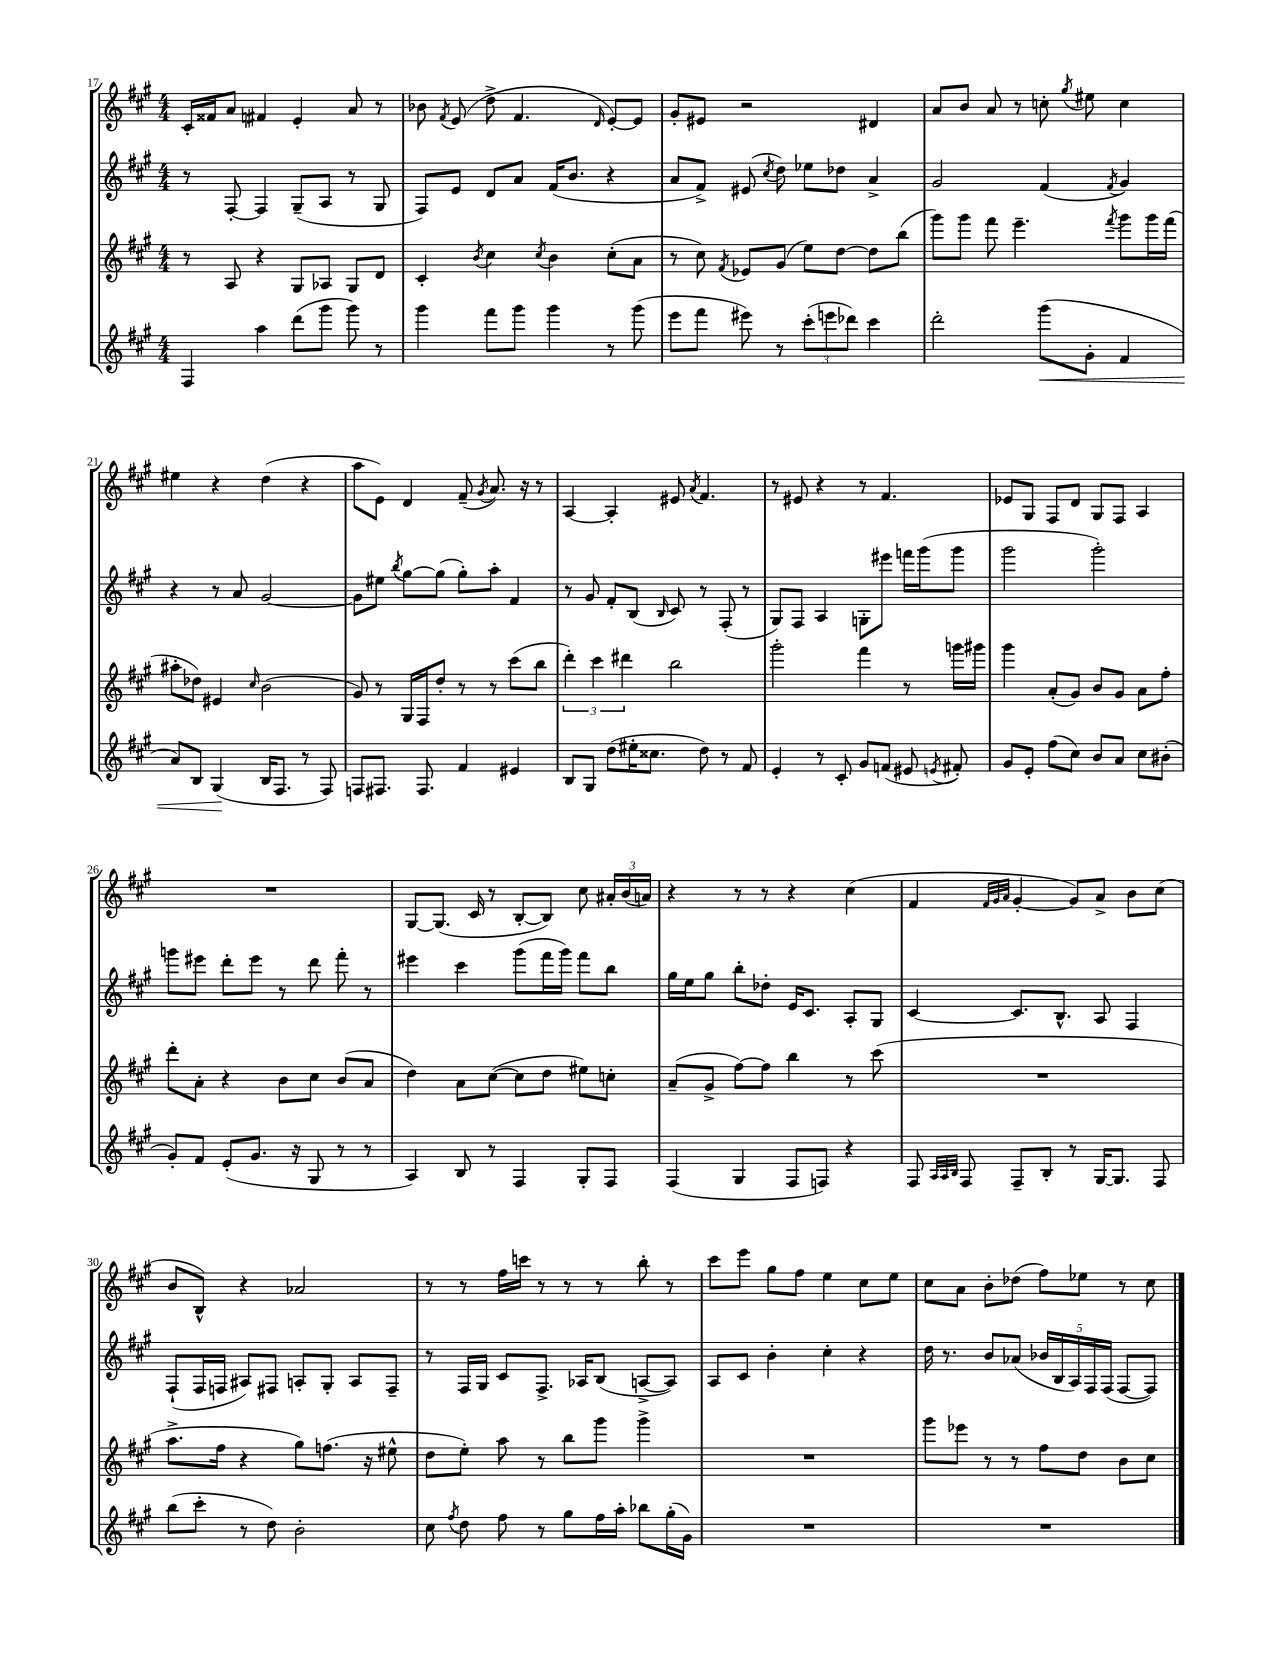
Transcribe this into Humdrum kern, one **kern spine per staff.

**kern	**kern	**kern	**kern
*staff4	*staff3	*staff2	*staff1
*clefG2	*clefG2	*clefG2	*clefG2
*k[f#c#g#]	*k[f#c#g#]	*k[f#c#g#]	*k[f#c#g#]
*M4/4	*M4/4	*M4/4	*M4/4
4F#	8r	8r	16c#'
.	.	.	16f##
.	8A	[8F#'	8a
4aa	4r	4F#]	4f#
(8ddd	8G#	(8G#~	4e'
8ggg#	8A-	8A	.
8ggg#)	8G#	8r	8a
8r	8d	8G#	8r
=	=	=	=
4ggg#	4c#'	8F#)	8b-
.	.	.	8qf#
.	.	8e	(8e
.	8qb	.	.
8fff#	4cc#	8d	8dd^
8ggg#	.	8a	4.f#
.	8qcc#	.	.
4ggg#	4b	(16f#	.
.	.	8.b	.
.	.	.	16qqd
8r	(8cc#'	4r	[8e')
(8ggg#	8a	.	8e]
=	=	=	=
8eee	8r	8a	8g#'
8fff#	8cc#)	8f#^)	8e#
.	8qf#	.	.
8eee#)	8e-	(8e#	2r
.	.	8qcc#	.
8r	(8g#	8dd)	.
(12ccc#'	8ee)	8ee-	.
12eee	.	.	.
.	[8dd	8dd-	.
12ddd-)	.	.	.
4ccc#	8dd]	4a^	4d#
.	(8bb	.	.
=	=	=	=
2ddd'	8ggg#)	2g#	8a
.	8ggg#	.	8b
.	8fff#	.	8a
.	4.eee~	.	8r
(8ggg#	.	(4f#	8cc'
.	.	.	8qgg#
8g#'	.	.	8ee#
.	8qfff#	8qf#	.
4f#	8ggg#	4g#)	4cc
.	16ggg#	.	.
.	(16fff#	.	.
=	=	=	=
8a)	8aa#'	4r	4ee#
8B	8dd-)	.	.
(4G#	4e#	8r	4r
.	.	8a	.
.	16qqcc#	.	.
16B	(2b	[2g#	(4dd
8.F#	.	.	.
8r	.	.	4r
8F#)	.	.	.
=	=	=	=
8F	8g#)	8g#]	8aa
8.F#	8r	8ee#	8e)
.	.	8qbb	.
.	16G#	[8gg#	4d
8.F#	16F#	.	.
.	8dd'	(8gg#]	.
4f#	8r	8gg#')	(8f#~
.	.	.	8qg#
.	8r	8aa'	8.a)
4e#	(8ccc#	4f#	.
.	.	.	16r
.	8bb	.	8r
=	=	=	=
8B	6ddd')	8r	[4A
8G#	.	8g#	.
.	6ccc#	.	.
(8dd	.	8f#'	4A']
.	6ddd#	.	.
16ee#'	.	(8B	.
8.cc##	.	.	.
.	.	16qqB	.
.	2bb	8c#)	8e#
.	.	.	8qa
8dd)	.	8r	4.f#
8r	.	(8F#'	.
8f#	.	8r	.
=	=	=	=
4e'	2ggg#'	8G#)	8r
.	.	8F#	8e#
8r	.	4A	4r
8c#'	.	.	.
8g#	4fff#	8G'	8r
(8f	.	8eee#	4.f#
8e#	8r	16fff	.
.	.	(16ggg#	.
8qe	.	.	.
8f#')	16ggg	8ggg#	.
.	16ggg#	.	.
=	=	=	=
8g#	4ggg#	2ggg#	8e-
8e'	.	.	8G#
(8ff#	(8a'	.	8F#
8cc#)	8g#)	.	8d
8b	8b	2ggg#')	8G#
8a	8g#	.	8F#
8cc#	8a	.	4A
(8b#'	8ff#'	.	.
=	=	=	=
8g#')	8ddd'	8ggg	1r
8f#	8a'	8eee#	.
(8e'	4r	8ddd'	.
8.g#	.	8eee#	.
.	8b	8r	.
16r	.	.	.
8G#	8cc#	8ddd	.
8r	(8b	8fff#'	.
8r	8a	8r	.
=	=	=	=
4A)	4dd)	4eee#	[8G#
.	.	.	(8.G#]
8B	8a	4ccc#	.
.	.	.	16c#
8r	([8cc#	.	8r
4F#	8cc#]	(8ggg#	[8B'
.	8dd	16fff#	8B])
.	.	16ggg#)	.
8G#'	8ee#)	8fff#	8cc#
8F#	8cc'	8bb	24a#'
.	.	.	(24b
.	.	.	24a)
=	=	=	=
(4F#	(8a~	16gg#	4r
.	.	16ee	.
.	8g#^	8gg#	.
4G#	[8ff#)	8bb'	8r
.	8ff#]	8dd-'	8r
8F#	4bb	16e	4r
.	.	8.c#	.
8F)	.	.	.
4r	8r	8A'	(4cc#
.	(8ccc#	8G#	.
=	=	=	=
8F#	1r	[4c#	4f#
32qqA	.	.	.
32qqA	.	.	.
32qqB	.	.	.
8F#	.	.	.
.	.	.	32qqf#
.	.	.	32qqg#
.	.	.	32qqa
8F#~	.	8.c#]	[4g#'
8B'	.	.	.
.	.	8.B^^	.
8r	.	.	8g#])
[16G#	.	8A	8a^
8.G#]	.	.	.
.	.	4F#	8b
8F#	.	.	(8cc#
=	=	=	=
(8bb	8.aa^	(8F#`	8b
8ccc#'	.	16F#	8B^^)
.	16ff#	16F	.
8r	4r	8A#)	4r
8dd)	.	8F#	.
2b'	8gg#)	8A'	2a-
.	(8.ff	8G#'	.
.	.	8A	.
.	16r	.	.
.	8ee#^^	8F#~	.
=	=	=	=
8cc#	8dd	8r	8r
8qff#	.	.	.
8dd	8ee')	16F#	8r
.	.	16G#	.
8ff#	8aa	8c#	16ff#
.	.	.	16ccc
8r	8r	8.F#^	8r
8gg#	8bb	.	8r
.	.	16A-	.
16ff#	8ggg#	(8B	8r
16aa'	.	.	.
8bb-	4ggg#^	[8A^	8bb'
(16gg#'	.	8A])	8r
16g#)	.	.	.
=	=	=	=
1r	1r	8A	8ccc#
.	.	8c#	8eee
.	.	4b'	8gg#
.	.	.	8ff#
.	.	4cc#'	4ee
.	.	4r	8cc#
.	.	.	8ee
=	=	=	=
1r	8ggg#	16dd	8cc#
.	.	8.r	.
.	8eee-	.	8a
.	8r	8b	8b'
.	8r	(8a-	(8dd-
.	8ff#	20b-	8ff#)
.	.	20B	.
.	.	20A)	.
.	8dd	.	8ee-
.	.	20F#	.
.	.	(20F#	.
.	8b	[8F#	8r
.	8cc#	8F#])	8cc#
==	==	==	==
*-	*-	*-	*-
